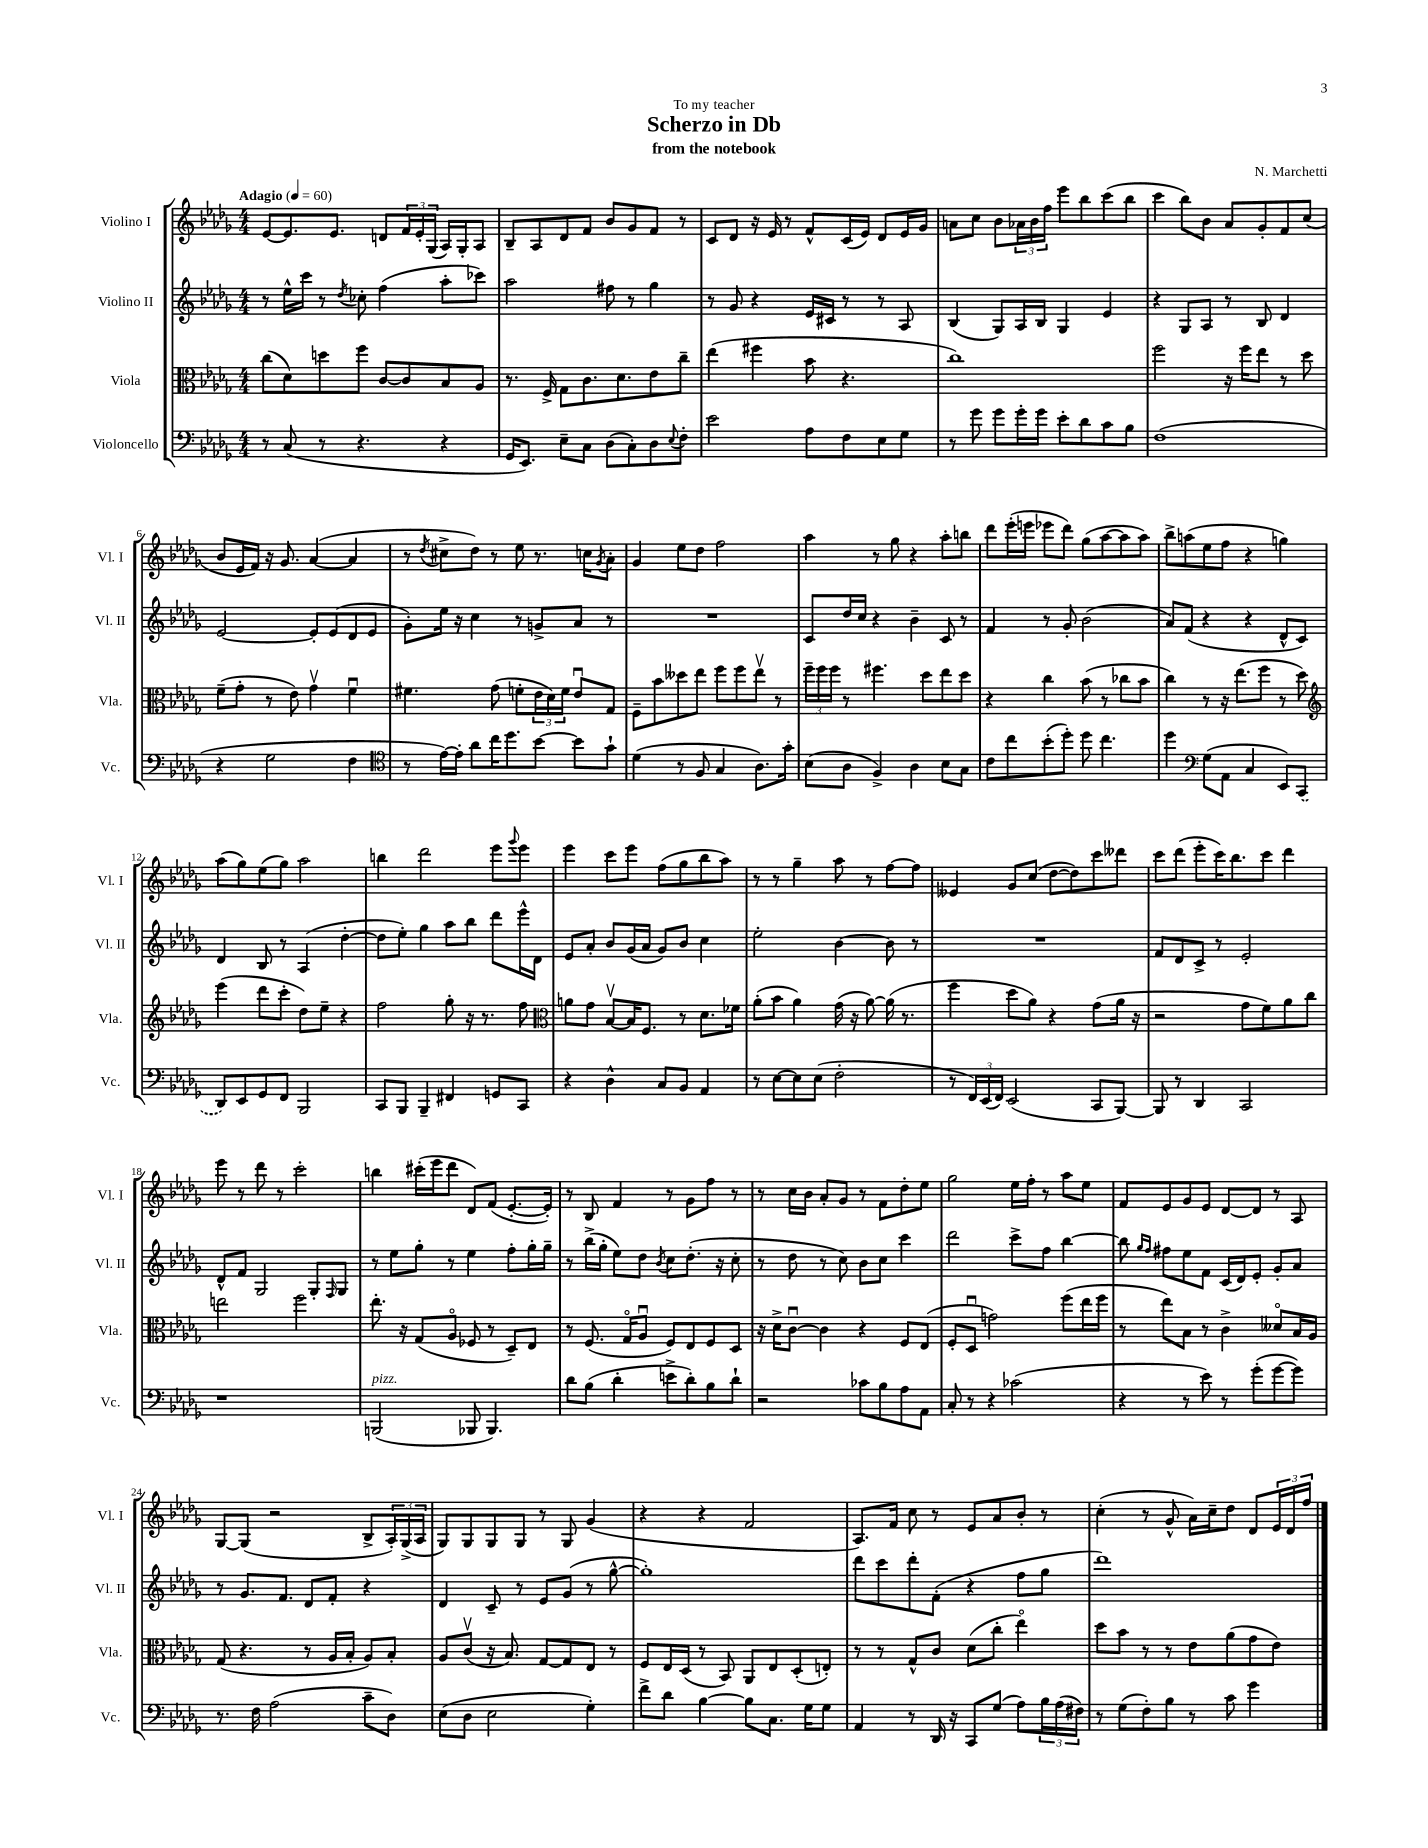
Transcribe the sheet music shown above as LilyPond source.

\header { title = "Scherzo in Db" composer = "N. Marchetti" subtitle = "from the notebook" dedication = "To my teacher" }
<<
\new StaffGroup <<
\new Staff = "s0" \with { instrumentName = "Violino I" shortInstrumentName = "Vl. I" } {
    \clef treble \key des \major \numericTimeSignature \time 4/4 \tempo "Adagio" 4 = 60
    ees'8~ ees'8. ees'8. d'8 \tuplet 3/2 { f'16 ees'16-. ges16( } aes16) ges16-. aes8 |
    bes8-- aes8 des'8 f'8 bes'8 ges'8 f'8 r8 |
    c'8 des'8 r16 ees'16 r8 f'8-^ c'16( ees'16) des'8 ees'16 ges'16 |
    a'8 c''8 bes'8 \tuplet 3/2 { aes'16 bes'16 f''16 } ees'''8 bes''8 c'''8( bes''8 |
    c'''4 bes''8) bes'8 aes'8 ges'8-. f'8 c''8( |
    bes'8 ees'16 f'16) r16 ges'8. aes'4~( aes'4 |
    r8 \acciaccatura { des''8 } cis''8-> des''8) r8 ees''8 r8. c''16 \acciaccatura { ges'8 } aes'8-. |
    ges'4 ees''8 des''8 f''2 |
    aes''4 r8 ges''8 r4 aes''8-. b''8 |
    des'''8 ees'''16-.( e'''16 ees'''8 des'''8) ges''8( aes''8~ aes''8 aes''8) |
    bes''8-> a''8( ees''8 f''8 r4 g''4) |
    aes''8( ges''8) ees''8( ges''8) aes''2 |
    b''4 des'''2 ees'''8 \appoggiatura { ges'''8 } ees'''8 |
    ees'''4 c'''8 ees'''8 f''8( ges''8 bes''8 aes''8) |
    r8 r8 ges''4-- aes''8 r8 f''8~ f''8 |
    eeses'4 ges'8 c''8( des''8~ des''8) c'''8 deses'''8 |
    c'''8 des'''8( ees'''8-. c'''16) bes''8. c'''8 des'''4 |
    ees'''8 r8 des'''8 r8 c'''2-. |
    b''4 cis'''16-.( ees'''16 des'''8 des'8) f'8( ees'8.~-. ees'16-.) |
    r8 bes8 f'4 r8 ges'8 f''8 r8 |
    r8 c''16 bes'16 aes'8-. ges'8 r8 f'8 des''8-. ees''8 |
    ges''2 ees''16 f''16-. r8 aes''8 ees''8 |
    f'8 ees'8 ges'8 ees'8 des'8~ des'8 r8 aes8 |
    ges8~ ges8( r2 bes8-> \tuplet 3/2 { aes16-.) ges16->( aes16 } |
    ges8) ges8 ges8 ges8 r8 ges8 ges'4( |
    r4 r4 f'2 |
    aes8.) f'16 c''8 r8 ees'8 aes'8 bes'8-. r8 |
    c''4-.( r8 ges'8-^ aes'16) c''16-- des''8 des'8 \tuplet 3/2 { ees'16 des'16 f''16 } \bar "|." |
}
\new Staff = "s1" \with { instrumentName = "Violino II" shortInstrumentName = "Vl. II" } {
    \clef treble \key des \major \numericTimeSignature \time 4/4
    r8 ees''16-^ c'''16 r8 \acciaccatura { des''8 } ces''8-. f''4( aes''8-. ces'''8) |
    aes''2 fis''8 r8 ges''4 |
    r8 ges'8 r4 ees'16 cis'16 r8 r8 aes8 |
    bes4( ges8) aes16 bes16 ges4 ees'4 |
    r4 ges8 aes8 r8 bes8 des'4 |
    ees'2~ ees'8-. ees'8( des'8 ees'8 |
    ges'8-.) ees''16 r16 c''4 r8 g'8-> aes'8 r8 |
    R1 |
    c'8 des''16 c''16 r4 bes'4-- c'8 r8 |
    f'4 r8 ges'8-. bes'2( |
    aes'8) f'8( r4 r4 des'8-^ c'8) |
    des'4 bes8 r8 aes4( des''4~-. |
    des''8 ees''8-.) ges''4 aes''8 bes''8 des'''8 ees'''16-^ des'16 |
    ees'8 aes'8-. bes'8 ges'16( aes'16 ges'8) bes'8 c''4 |
    ees''2-. bes'4~ bes'8 r8 |
    R1 |
    f'8 des'8 c'8-> r8 ees'2-. |
    des'8-^ f'8 ges2 ges8-. \grace { f16 } ges8 |
    r8 ees''8 ges''8-. r8 ees''4 f''8-. ges''16-. ges''16-- |
    r8 bes''16->( ges''16-. ees''8) des''8 \acciaccatura { bes'8 } c''8 des''8.-.( r16 c''8-. |
    r8 des''8 r8 c''8) bes'8 c''8 c'''4 |
    des'''2 c'''8-> f''8 bes''4~ |
    bes''8 \grace { ges''16 f''16 } fis''8 ees''8 f'8 c'16( des'16) ees'8-. ges'8-. aes'8 |
    r8 ges'8. f'8. des'8 f'8-. r4 |
    des'4 c'8-- r8 ees'8 ges'8( r8 ges''8~-^ |
    ges''1-.) |
    des'''8 c'''8 des'''8-. f'8-.( r4 f''8 ges''8 |
    des'''1) \bar "|." |
}
\new Staff = "s2" \with { instrumentName = "Viola" shortInstrumentName = "Vla." } {
    \clef alto \key des \major \numericTimeSignature \time 4/4
    c''8( des'8) d''8 f''8 c'8~ c'8 bes8 aes8 |
    r8. f16-> ges8 c'8. des'8. ees'8 c''8-- |
    ees''4( fis''4 bes'8 r4. |
    c''1) |
    f''2 r16 f''16 ees''8 r8 des''8 |
    f'8--( ges'8-. r8 ees'8) ges'4\upbow f'4\downbow |
    fis'4. ges'8( f'8-. \tuplet 3/2 { ees'16 des'16) f'16 } ees'8\downbow ges8 |
    f8-- bes'8 deses''8 ees''8 f''8 f''8 ees''8\upbow r8 |
    \tuplet 3/2 { f''16-- f''16 f''16 } r8 fis''4. des''8 ees''8 des''8 |
    r4 c''4 bes'8( r8 ces''8 bes'8 |
    c''4) r8 r16 ees''8.( f''8 r8 des''8) |
    \clef treble ees'''4( des'''8 c'''8-. des''8) ees''8-- r4 |
    f''2 ges''8-. r16 r8. f''8 |
    \clef alto a'8 ges'8 bes8~\upbow bes16 f8. r8 des'8. fes'16 |
    aes'8-.( bes'8 aes'4) ges'16( r16 aes'8~) aes'16( r8. |
    f''4 des''8 aes'8) r4 ges'8( aes'16 r16 |
    r2 ges'8 f'8) aes'8 c''8 |
    e''2 f''2 |
    ees''8.-. r16 ges8( aes8\flageolet fes8 r8 des8--) ees8 |
    r8 f8.( ges16\flageolet aes8\downbow f8) ees8 f8 des8 |
    r16 des'16-> c'8~\downbow c'4 r4 f8 ees8( |
    f8-. des8\downbow g'2) f''8( ees''16 f''16 |
    r8 ees''8) bes8 r8 c'4-> deses'8\flageolet bes16 aes16 |
    ges8( r4. r8 aes16 bes16-. aes8) bes8-. |
    aes8 c'8\upbow( r16 bes8.) ges8~ ges8 ees8 r8 |
    f8 ees16 des16( r8 bes,8) aes,8 ees8 des8-.( e8-.) |
    r8 r8 ges8-^ c'8 des'8( c''8-. ees''4\flageolet) |
    des''8 bes'8 r8 r8 ees'8 aes'8( ges'8 ees'8) \bar "|." |
}
\new Staff = "s3" \with { instrumentName = "Violoncello" shortInstrumentName = "Vc." } {
    \clef bass \key des \major \numericTimeSignature \time 4/4
    r8 c8( r8 r4. r4 |
    ges,16 ees,8.) ees8-- c8 des8( c8-.) des8 \appoggiatura { ees8 } f8-. |
    ees'2 aes8 f8 ees8 ges8 |
    r8 ges'8 ges'8 ges'16-. ges'16 ees'8-. des'8 c'8 bes8 |
    f1( |
    r4 ges2 f4 |
    \clef tenor r8 ees'16~) ees'16-. aes'8 c''16 des''8. bes'8~ bes'8 ges'8-! |
    des'4( r8 f8 ges4 aes8.) ges'16-. |
    bes8( aes8 f4->) aes4 bes8 ges8 |
    c'8 c''8 bes'8-.( des''8-.) des''8 c''4. |
    des''4 \clef bass ges8( aes,8 c4 ees,8) \once \slurDashed c,8( |
    des,8) ees,8 ges,8 f,8 bes,,2 |
    c,8 bes,,8 bes,,4-- fis,4 g,8 c,8 |
    r4 des4-^ c8 bes,8 aes,4 |
    r8 ees8~ ees8 ees8( f2-. |
    r8 \tuplet 3/2 { f,16) ees,16( f,16) } ees,2( c,8 bes,,8~) |
    bes,,8 r8 des,4 c,2 |
    r1 |
    b,,2^\markup { \italic "pizz." }( bes,,8 bes,,4.) |
    des'8 bes8( des'4-. e'8-> des'8-.) bes8 des'8-! |
    r2 ces'8 bes8 aes8 aes,8 |
    c8-. r8 r4 ces'2( |
    r4 r8 ees'8) r8 ges'8-.( ges'8~ ges'8) |
    r8. f16 aes2( c'8-- des8) |
    ees8( des8 ees2 ges4-.) |
    f'8-> des'8 bes4~ bes8 c8. ges16 ges8 |
    aes,4 r8 des,16 r16 c,8 ges8( aes8) \tuplet 3/2 { bes16 aes16( fis16) } |
    r8 ges8( f8-.) bes8 r8 c'8 ges'4 \bar "|." |
}
>>
>>
